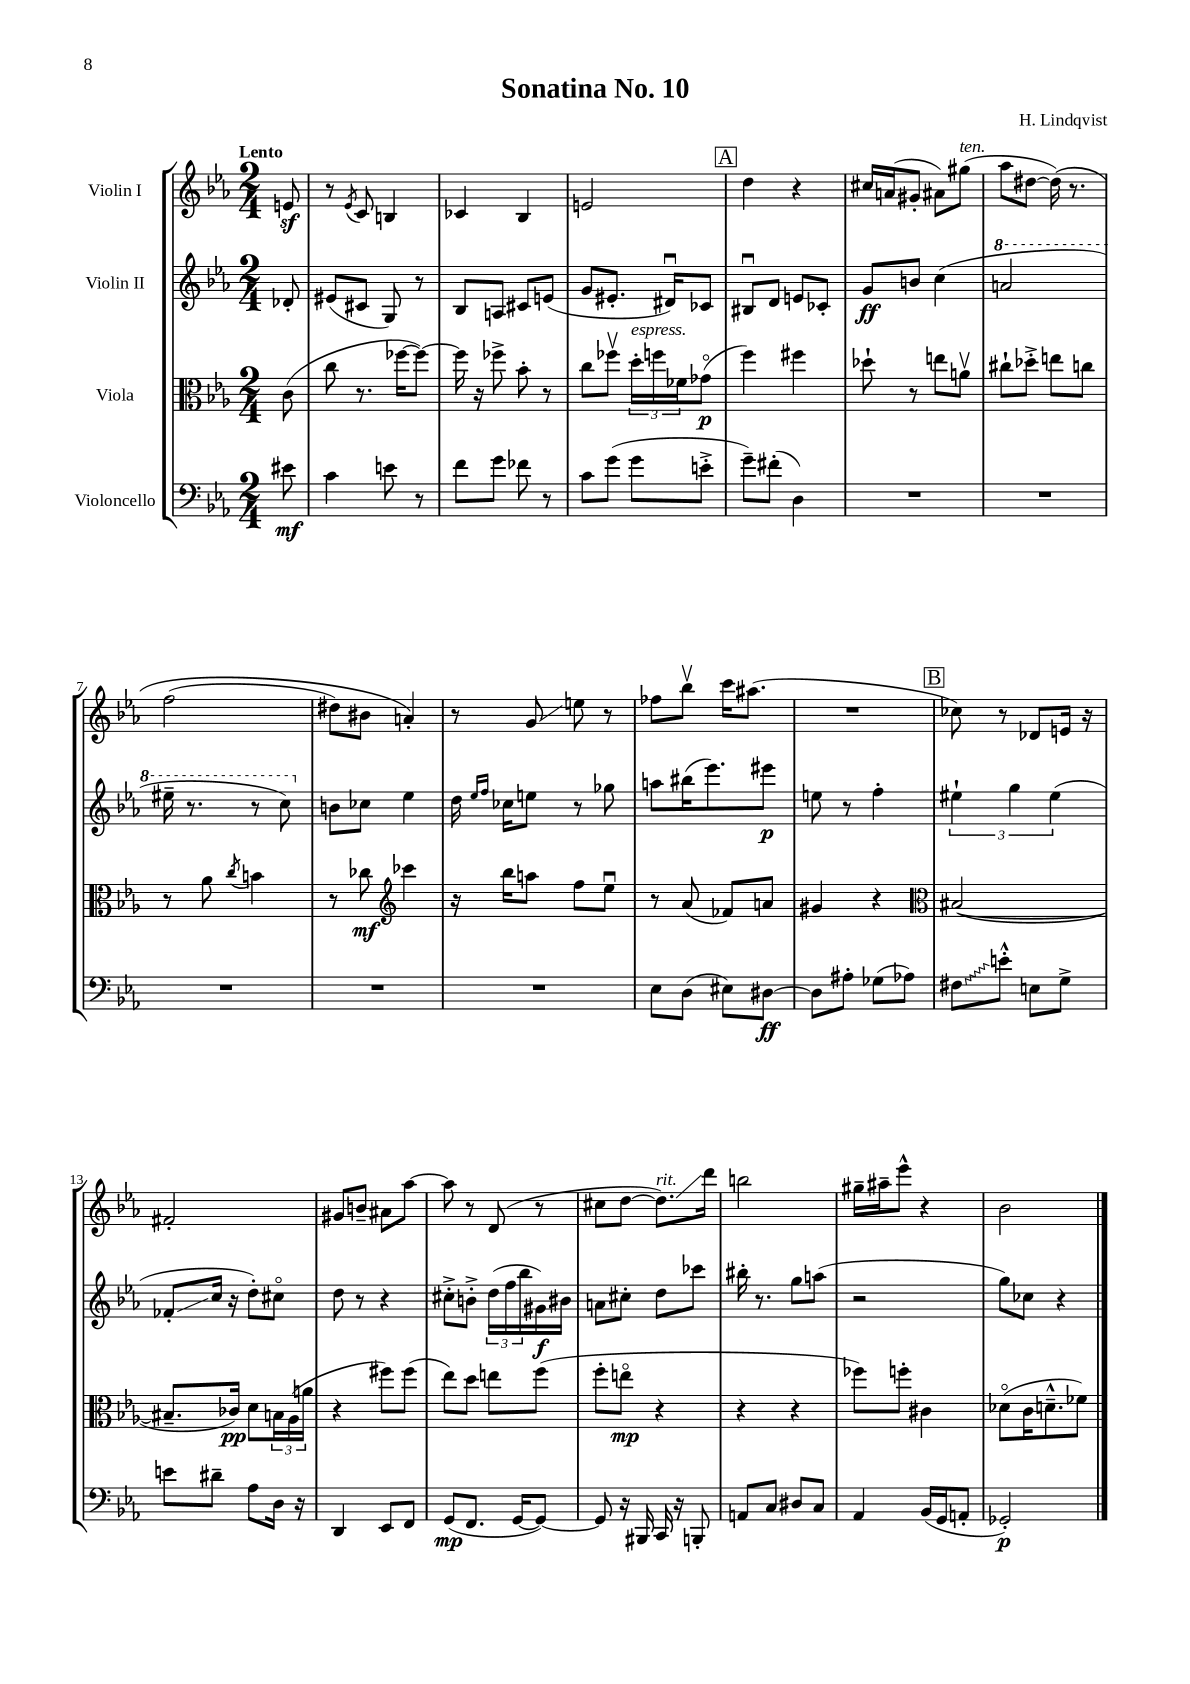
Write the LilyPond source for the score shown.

\header { title = "Sonatina No. 10" composer = "H. Lindqvist" }
<<
\new StaffGroup <<
\new Staff = "s0" \with { instrumentName = "Violin I" } {
    \clef treble \key ees \major \numericTimeSignature \time 2/4 \partial 8 \tempo "Lento"
    e'8\sf |
    r8 \acciaccatura { ees'8 } c'8 b4 |
    ces'4 bes4 |
    e'2 |
    \mark \markup { \box "A" } d''4 r4 |
    cis''16 a'16( gis'8-. ais'8) gis''8^\markup { \italic "ten." }( |
    aes''8 dis''8~ dis''16)\( r8. |
    f''2( |
    dis''8) bis'8 a'4-.\) |
    r8 g'8\glissando e''8 r8 |
    fes''8 bes''8\upbow c'''16 ais''8.( |
    R2 |
    \mark \markup { \box "B" } ces''8) r8 des'8 e'16 r16 |
    fis'2-. |
    gis'8 b'8-- ais'8 aes''8~ |
    aes''8 r8 d'8( r8 |
    cis''8 d''8~ d''8.\glissando^\markup { \italic "rit." }) d'''16 |
    b''2 |
    gis''16-- ais''16-- ees'''8-^ r4 |
    bes'2 \bar "|." |
}
\new Staff = "s1" \with { instrumentName = "Violin II" } {
    \clef treble \key ees \major \numericTimeSignature \time 2/4 \partial 8
    des'8-. |
    eis'8( cis'8 g8) r8 |
    bes8 a8 cis'8 e'8( |
    g'8 eis'8.-. dis'16\downbow) ces'8 |
    \mark \markup { \box "A" } bis8\downbow d'8 e'8 ces'8-. |
    g'8\ff b'8 c''4( |
    \ottava #1 a''2 |
    eis'''16-- r8. r8 c'''8) \ottava #0 |
    b'8 ces''8 ees''4 |
    d''16 \grace { ees''16 f''16 } ces''16 e''8 r8 ges''8 |
    a''8 bis''16( ees'''8.) eis'''8\p |
    e''8 r8 f''4-. |
    \mark \markup { \box "B" } \tuplet 3/2 { eis''4-! g''4 eis''4( } |
    fes'8-.\glissando c''16 r16 d''8-.) cis''8\flageolet |
    d''8 r8 r4 |
    cis''8-.-> b'8-.-> \tuplet 3/2 { d''16( f''16 bes''16 } gis'16\f) bis'16 |
    a'8 cis''8-. d''8 ces'''8 |
    bis''16-. r8. g''8 a''8( |
    r2 |
    g''8) ces''8 r4 \bar "|." |
}
\new Staff = "s2" \with { instrumentName = "Viola" } {
    \clef alto \key ees \major \numericTimeSignature \time 2/4 \partial 8
    c'8( |
    c''8 r8. fes''16~ fes''8~) |
    fes''16 r16 fes''8-> bes'8-. r8 |
    c''8 fes''8\upbow \tuplet 3/2 { d''16-.^\markup { \italic "espress." } f''16 fes'16 } ges'8\flageolet\p( |
    \mark \markup { \box "A" } f''4) fis''4 |
    des''8-! r8 e''8 a'8\upbow |
    cis''8-! des''8-.-> e''8 c''8 |
    r8 aes'8 \acciaccatura { c''8 } b'4 |
    r8 ces''8\mf \clef treble ces'''4 |
    r16 bes''16 a''8 f''8 ees''8\downbow |
    r8 aes'8( fes'8) a'8 |
    gis'4 r4 |
    \mark \markup { \box "B" } \clef alto bis2~( |
    bis8.-- ces'16\pp) d'8 \tuplet 3/2 { b16 aes16( a'16 } |
    r4 fis''8) fis''8( |
    ees''8) d''8 e''8 f''8( |
    f''8-. e''8\flageolet\mp r4 |
    r4 r4 |
    fes''8) f''8-. cis'4 |
    des'8\flageolet( c'16 d'8.---^ fes'8) \bar "|." |
}
\new Staff = "s3" \with { instrumentName = "Violoncello" } {
    \clef bass \key ees \major \numericTimeSignature \time 2/4 \partial 8
    eis'8\mf |
    c'4 e'8 r8 |
    f'8 g'8 fes'8 r8 |
    c'8 g'8( g'8 e'8-.-> |
    \mark \markup { \box "A" } g'8--) fis'8-.( d4) |
    R2 |
    R2 |
    R2 |
    R2 |
    R2 |
    ees8 d8( eis8) dis8~\ff |
    dis8 ais8-. ges8( aes8) |
    \mark \markup { \box "B" } \once \override Glissando.style = #'zigzag fis8\glissando e'8-.-^ e8 g8-> |
    e'8 dis'8-- aes8 d16 r16 |
    d,4 ees,8 f,8 |
    g,8\mp( f,8. g,16~ g,8~) |
    g,8 r16 bis,,16 c,16 r16 b,,8-. |
    a,8 c8 dis8 c8 |
    aes,4 bes,16( g,16 a,8-. |
    ges,2-.\p) \bar "|." |
}
>>
>>
